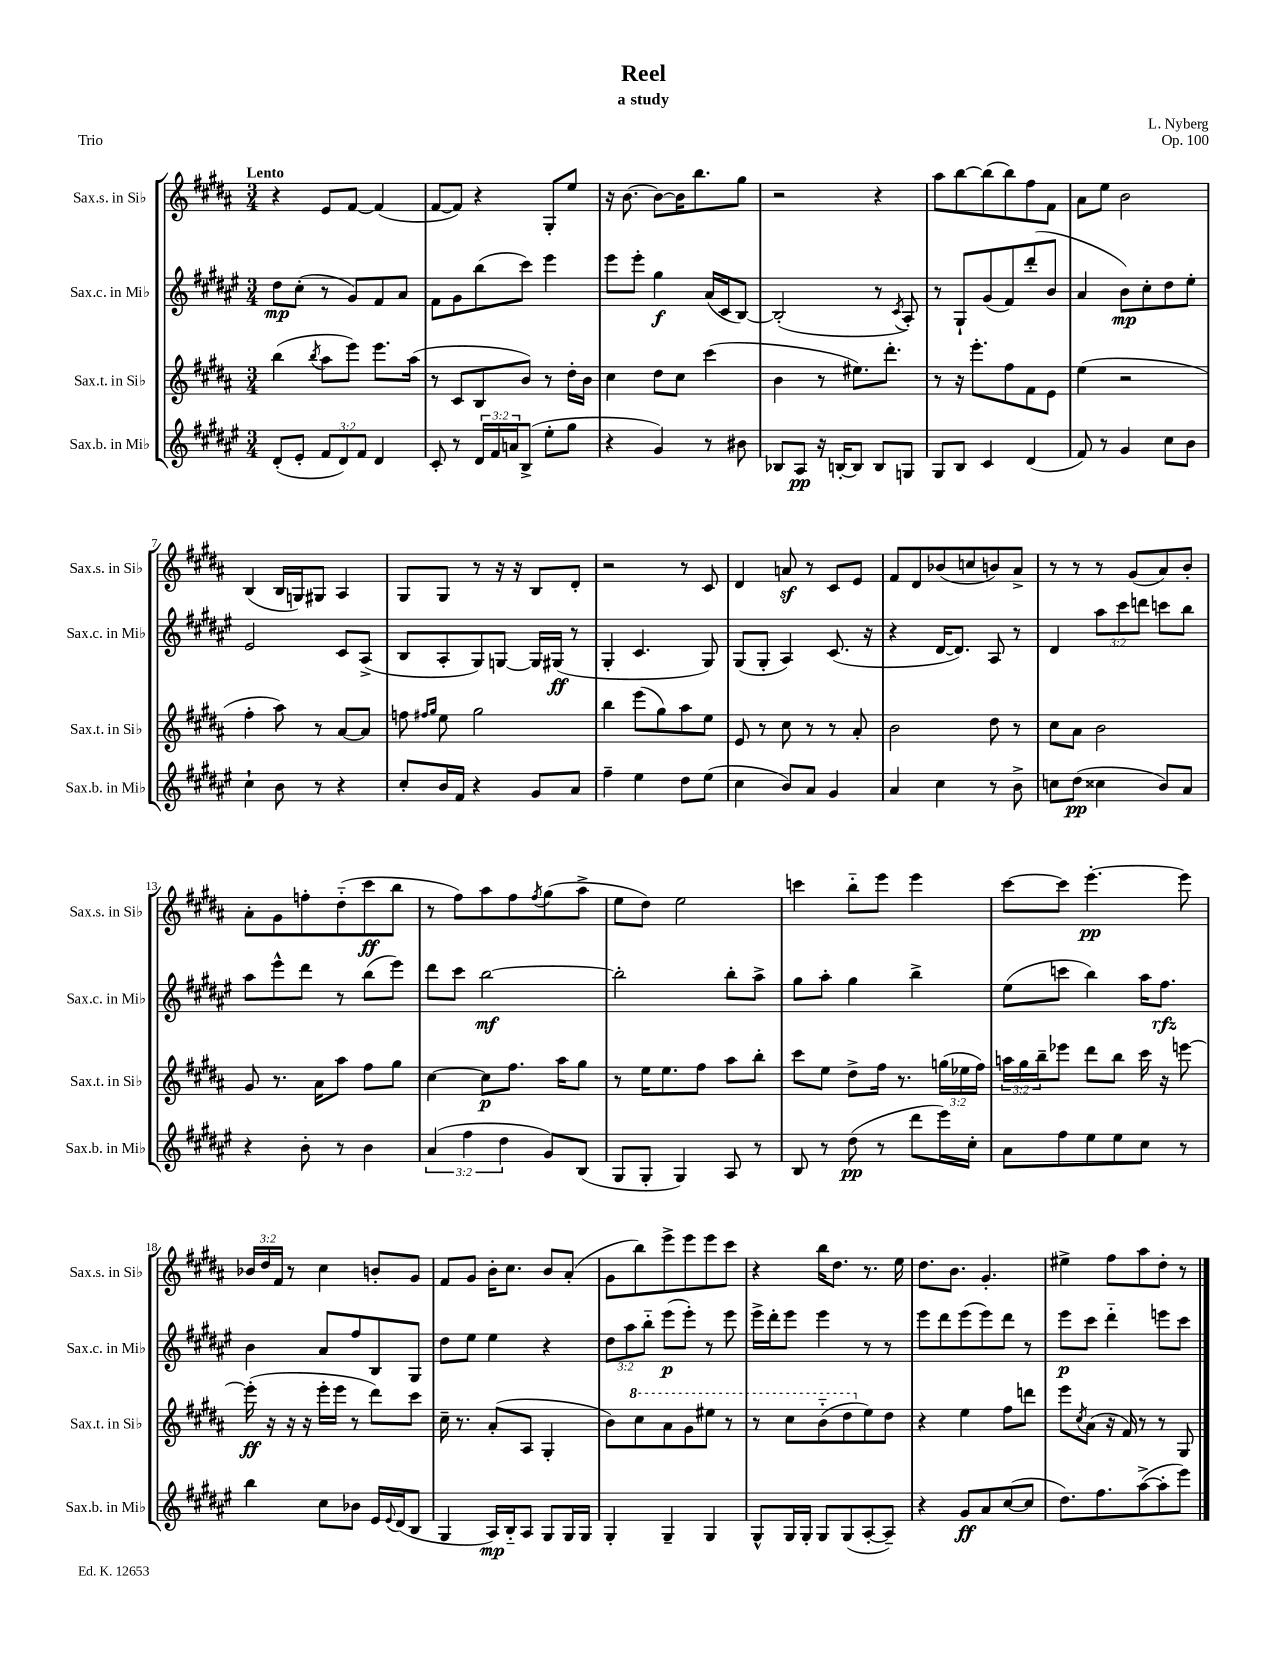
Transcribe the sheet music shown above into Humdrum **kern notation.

**kern	**kern	**kern	**kern
*staff4	*staff3	*staff2	*staff1
*clefG2	*clefG2	*clefG2	*clefG2
*k[f#c#g#d#a#e#]	*k[f#c#g#d#a#]	*k[f#c#g#d#a#e#]	*k[f#c#g#d#a#]
*M3/4	*M3/4	*M3/4	*M3/4
(8d#'	(4bb	8dd#	4r
8e#'	.	(8cc#'	.
.	8qbb	.	.
12f#	8aa#	8r	8e
12d#)	.	.	.
.	8eee)	8g#)	[8f#
12f#	.	.	.
4d#	8.eee	8f#	(4f#]
.	.	8a#	.
.	(16aa#	.	.
=	=	=	=
8c#'	8r	8f#	[8f#
8r	8c#	8g#	8f#])
24d#	8B	(8bb	4r
24f#	.	.	.
24a	.	.	.
(8B^	8b)	8ccc#)	.
8ee#'	8r	4eee#	8G#'
8gg#	16dd#'	.	8ee
.	16b	.	.
=	=	=	=
4r	4cc#	8eee#	16r
.	.	.	[8.b
.	.	8eee#'	.
4g#)	8dd#	4gg#	8b_
.	8cc#	.	16b]
.	.	.	8.bb
8r	(4ccc#	(16a#	.
.	.	16c#	.
8b#	.	[8B)	8gg#
=	=	=	=
8B-	4b	(2B']	2r
8A#	.	.	.
16r	8r	.	.
[16B'	.	.	.
8B]	8.ee#)	.	.
8B	.	8r	4r
.	8.ddd#'	.	.
.	.	8qc#	.
8G	.	8A#')	.
=	=	=	=
8G#	8r	8r	8aa#
8B	16r	8G#`	[8bb
.	8.eee'	.	.
4c#	.	(8g#	(8bb]
.	8ff#	8f#)	8bb)
(4d#	8f#	(8ddd#'	8ff#
.	8e	8b	8f#
=	=	=	=
8f#)	(4ee	4a#	8a#
8r	.	.	8ee
4g#	2r	8b)	2b
.	.	8cc#'	.
8cc#	.	8dd#	.
8b	.	8ee#'	.
=	=	=	=
4cc#`	4ff#'	2e#	(4B
8b	8aa#)	.	16B
.	.	.	16G)
8r	8r	.	8G#
4r	[8a#	8c#	4A#
.	8a#]	(8A#^	.
=	=	=	=
8cc#'	8ff	8B	8G#
.	16qqff#	.	.
.	16qqgg#	.	.
16b	8ee	8A#'	8G#
16f#	.	.	.
4r	2gg#	8G#)	8r
.	.	[8G	16r
.	.	.	16r
8g#	.	16G]	8B
.	.	(16G#	.
8a#	.	8r	8d#'
=	=	=	=
4ff#~	4bb	4G#'	2r
4ee#	(8eee	4.c#	.
.	8gg#)	.	.
8dd#	8aa#	.	8r
(8ee#	8ee	8G#)	8c#
=	=	=	=
4cc#	8e	(8G#	4d#
.	8r	8G#'	.
8b)	8cc#	4A#)	8a
8a#	8r	.	8r
4g#	8r	(8.c#	8c#
.	8a#'	.	8e
.	.	16r	.
=	=	=	=
4a#	2b	4r	8f#
.	.	.	8d#
4cc#	.	[16d#	(8b-
.	.	8.d#])	.
.	.	.	8cc
8r	8dd#	8A#	8b)
8b^	8r	8r	8a#^
=	=	=	=
8cc	8cc#	4d#	8r
(8dd#	8a#	.	8r
4cc##	2b	12aa#	8r
.	.	12ccc#	.
.	.	.	(8g#
.	.	12ddd	.
8b)	.	8ccc	8a#)
8a#	.	8bb	8b'
=	=	=	=
4r	8g#	8aa#	8a#'
.	8.r	8eee#^^	8g#
8b'	.	8ddd#	8ff'
.	16a#	.	.
8r	8aa#	8r	(8dd#'~
4b	8ff#	(8bb	8ccc#
.	8gg#	8eee#)	8bb
=	=	=	=
(6a#	[4cc#	8ddd#	8r
.	.	8ccc#	8ff#)
6ff#	.	.	.
.	8cc#]	[2bb	8aa#
6dd#	.	.	.
.	8.ff#	.	8ff#
.	.	.	8qff#
8g#)	.	.	(8gg#
.	16aa#	.	.
(8B	8gg#	.	8aa#^
=	=	=	=
8G#	8r	2bb']	8ee
8G#'	16ee	.	8dd#)
.	8.ee	.	.
4G#)	.	.	2ee
.	8ff#	.	.
8A#	8aa#	8bb'	.
8r	8bb'	8aa#^	.
=	=	=	=
8B	8ccc#	8gg#	4ccc
8r	8ee	8aa#'	.
(8dd#	8dd#^	4gg#	8bb'~
8r	16ff#	.	8eee
.	8.r	.	.
8ddd#	.	4bb^	4eee
16eee#)	(24gg	.	.
.	24ee-	.	.
16cc#'	.	.	.
.	24ff#)	.	.
=	=	=	=
8a#	24aa	(8ee#	[8ccc#
.	24gg#	.	.
.	24bb~	.	.
8ff#	8eee-	8ccc	8ccc#]
8ee#	8ddd#	4bb)	[4.eee'
8ee#	8bb	.	.
8cc#	16ccc#	16aa#	.
.	16r	8.ff#	.
8r	[8eee	.	8eee]
=	=	=	=
4bb	(16eee']	4b	24b-
.	.	.	24dd#
.	16r	.	.
.	.	.	24f#
.	16r	.	8r
.	16r	.	.
8cc#	16eee'	8a#	4cc#
.	16eee	.	.
8b-	8r	8ff#	.
16e#	8ddd#)	8B	8b'
8qqe#	.	.	.
(16d#	.	.	.
8B	8ccc#	8G#	8g#
=	=	=	=
4G#	16cc#~	8dd#	8f#
.	8.r	.	.
.	.	8ee#	8g#
16A#)	(8a#'	4ee#	16b'
16B'~	.	.	8.cc#
8A#	8A#	.	.
8G#	4G#'	4r	8b
16G#	.	.	(8a#'
16G#	.	.	.
=	=	=	=
4G#'	8b)	12dd#	8g#
.	.	12aa#	.
.	8ccc#	.	8bb)
.	.	12bb'~	.
4G#~	8aa#	(8eee#	8eee^
.	8gg#	8eee#')	8eee
4G#	8eee#	8r	8eee
.	8r	8eee#	8ccc#
=	=	=	=
8G#^^	8r	16eee#^	4r
.	.	16ddd#'	.
16G#	8ccc#	8eee#	.
16G#'	.	.	.
8G#	(8bb'~	4eee#	16bb
.	.	.	8.dd#
(8G#	8ddd#	.	.
[8A#'	8ee)	8r	8.r
8A#~])	8dd#	8r	.
.	.	.	16ee
=	=	=	=
4r	4r	8eee#	8.dd#
.	.	8ddd#	.
.	.	.	8.b
8g#	4ee	(8eee#	.
8a#	.	8eee#)	4.g#'
([8cc#	8ff#	8ddd#	.
8cc#]	8ddd	8r	.
=	=	=	=
8.dd#)	8eee	8eee#	4ee#^
.	8qcc#	.	.
.	(8a#	8ccc#	.
8.ff#	.	.	.
.	16r	4ddd#'~	8ff#
.	16f#)	.	.
([8aa#^	8r	.	8aa#
8aa#']	8r	8eee	8dd#'
8eee#)	8G#	8ccc#	8r
==	==	==	==
*-	*-	*-	*-
